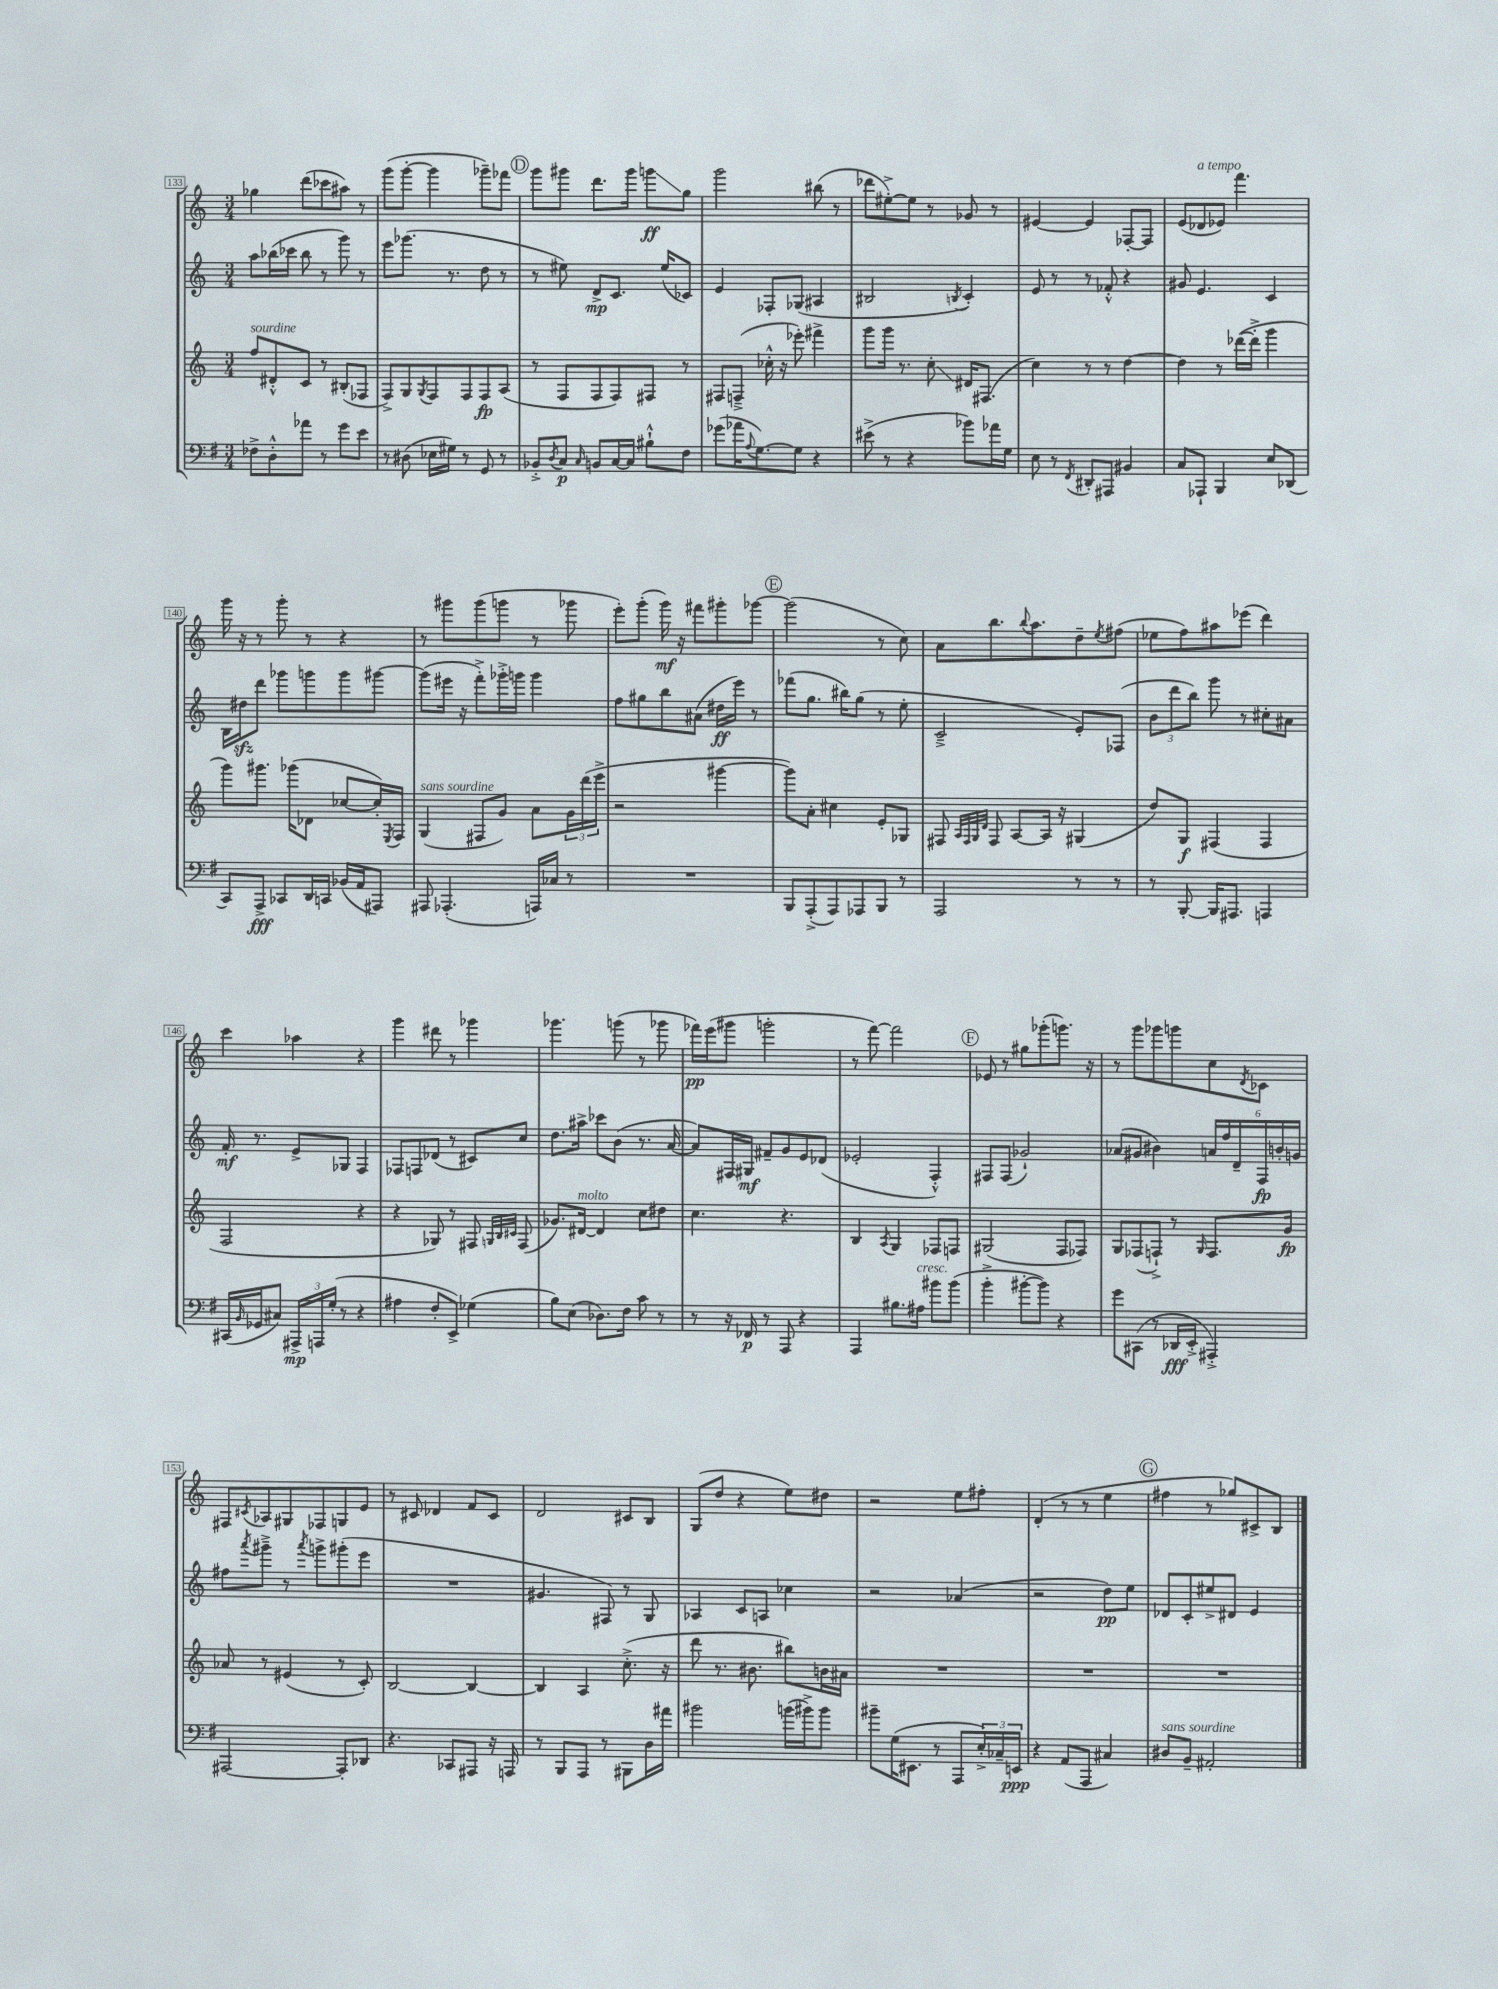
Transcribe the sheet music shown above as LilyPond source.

<<
\new StaffGroup <<
\new Staff = "s0" {
    \clef treble \key c \major \numericTimeSignature \time 3/4
    ges''4 d'''8( ces'''8 ais''8) r8 |
    g'''8( g'''8~-. g'''4 ges'''8--) fes'''8 |
    \mark \markup { \circle "D" } g'''8 gis'''8 d'''8. gis'''16 g'''8\glissando\ff g''8 |
    g'''2 bis''8( r8 |
    des'''8 eis''8~-.->) eis''8 r8 ges'8 r8 |
    eis'4~ eis'4 fes8~-. fes8 |
    e'8( des'8^\markup { \italic "a tempo" } ees'8) f'''4. |
    g'''16 r16 r8 g'''8-. r8 r4 |
    r8 gis'''8 gis'''8( g'''8 r8 ges'''8 |
    e'''8-.) g'''8-.( g'''16\mf) r16 fis'''8 gis'''8-. ges'''8~ |
    \mark \markup { \circle "E" } ges'''2( r8 c''8) |
    a'8 b''8. \appoggiatura { b''8 } a''8. d''8-- \acciaccatura { e''8 } fis''8( |
    ees''8 f''8) ais''8 ees'''8( d'''4) |
    c'''4 aes''4 r4 |
    g'''4 dis'''8 r8 ges'''4 |
    ges'''4. g'''8( r8 ges'''8 |
    fes'''16\pp) e'''16( gis'''8 g'''2-. |
    r8 f'''8~) f'''2 |
    \mark \markup { \circle "F" } ees'8 r8 gis''8 ges'''8-.( g'''8.) r16 |
    r8 g'''8 ges'''8 g'''8 c''8 \acciaccatura { d'8 } ces'8 |
    fis8 \acciaccatura { cis'8 } aes8 gis8 fes8 g8 e'8 |
    r8 cis'8 des'4 f'8 cis'8 |
    d'2 cis'8 b8 |
    g8( d''8 r4 e''8) dis''8 |
    r2 e''8 fis''8-. |
    d'4-.( r8 r8 e''4 |
    \mark \markup { \circle "G" } fis''4 r8 ges''8) cis'8-> b8 \bar "|." |
}
\new Staff = "s1" {
    \clef treble \key c \major \numericTimeSignature \time 3/4
    a''8 bes''16( ces'''16 bes''8 r8 g'''8) r8 |
    e'''8 ges'''8.( r8. d''8 r8 |
    \mark \markup { \circle "D" } r8 eis''8) d'8->\mp c'8. eis''16( ces'8) |
    e'4 fes8-. ges8( ais4 |
    bis2 \acciaccatura { b8 } c'4-.) |
    e'8 r8 r8 fes'8-.-^ r4 |
    gis'8 e'4. c'4 |
    b16 dis''16\sfz d'''8 ges'''8 g'''8 g'''8 gis'''8~ |
    gis'''8( eis'''16 r16 f'''8-.->) ges'''16-.-> g'''16 g'''4 |
    f''8 gis''8 b''8 ais'8( dis''16\ff e'''16) r8 |
    \mark \markup { \circle "E" } fes'''8( g''8. bis''16) g''8( r8 e''8-. |
    c'2---> e'8-.) fes8( |
    \tuplet 3/2 { b'8 d'''8 b''8) } g'''8 r8 cis''8-. ais'8 |
    f'16-.\mf r8. e'8-> ges8 f4 |
    fes8 f8 des'8( r8 cis'8) c''8 |
    d''8. ais''16-> ces'''8 b'8( r8. a'16~ |
    a'8) fis16 gis16\mf fis'8-- g'8 e'8 des'8( |
    ees'2-. f4-.-^) |
    \mark \markup { \circle "F" } fis8 fis8( ges'2-!) |
    aes'8( gis'8 bis'4) \tuplet 6/4 { a'16 f''16 d'16-- f16\fp b'16-. g'16 } |
    fis''8 \acciaccatura { a'''8 } gis'''8---> r8 \acciaccatura { a'''8 } g'''8-> gis'''8-.( e'''8 |
    R2. |
    gis'4. fis8) r8 g8 |
    aes4 c'8 a8 ces''4 |
    r2 aes'4( |
    r2 d''8\pp) e''8 |
    \mark \markup { \circle "G" } des'8 c'8-. eis''8-> dis'8 e'4 \bar "|." |
}
\new Staff = "s2" {
    \clef treble \key c \major \numericTimeSignature \time 3/4
    f''8^\markup { \italic "sourdine" } dis'8-.-^ c'8 r8 bis8-.( fes8 |
    f8->) g8 \acciaccatura { g8 } f8 f8 f8\fp a8( |
    \mark \markup { \circle "D" } r8 f8 f8 f8) fis8 r8 |
    fis8 f8--->( ces''16-.-^ r16 ees'''8-.) fis'''4-> |
    g'''8 g'''16 r8. c''8-.\glissando dis'16 fis8.( |
    c''4) r8 r8 d''4~ |
    d''4 r8 des'''16~( des'''16-.-> g'''4 |
    g'''8) gis'''8. ges'''16( des'8 ces''8~ ces''16-.) \acciaccatura { e8 } f16 |
    g4^\markup { \italic "sans sourdine" }( fis8 g'8) a'8 \tuplet 3/2 { g'16 d'''16( e'''16-> } |
    r2 gis'''4~ |
    \mark \markup { \circle "E" } gis'''8) a'8-. cis''4 e'8-. ges8 |
    fis8 \grace { a32 fis32 g32 d'32 } fis8 a8~ a16 r16 gis4( |
    d''8) g8\f fis4( fis4 |
    f2 r4 |
    r4 ges8) r8 fis8 \grace { g32 b32 cis'32 } fis8( |
    ges'8.) dis'16~^\markup { \italic "molto" } dis'4 c''8 dis''8 |
    c''4. r4. |
    b4 \acciaccatura { a8 } g4 fes8 f8 |
    \mark \markup { \circle "F" } gis2( f8 fes8) |
    g8 fes8( f8-!->) r8 \grace { g16 } f8. g'16\fp |
    aes'8 r8 eis'4( r8 c'8-.) |
    b2~ b4~ |
    b4 a4 c''8.-.->( r16 |
    d'''8 r8. bis'8. bis''8) b'16 ais'16 |
    R2. |
    R2. |
    \mark \markup { \circle "G" } R2. \bar "|." |
}
\new Staff = "s3" {
    \clef bass \key g \major \numericTimeSignature \time 3/4
    fes8-> d8-.-^ aes'8 r8 g'8 e'8 |
    r8 dis8( ees16 gis16) r8 g,8 r8 |
    \mark \markup { \circle "D" } bes,8-.-> \acciaccatura { d8 } c8\p \grace { c16 } b,8 c16~ c16 bis8-!-^ fis8 |
    ges'8( aes'16 \appoggiatura { a8 } g8.~) g8 r4 |
    eis'8->( r8 r4 bes'8) aes'16 g16 |
    e8 r8 \acciaccatura { fis,8 } dis,8-. ais,,8 bis,4 |
    c8 aes,,8-! b,,4 e8 des,8( |
    c,8) a,,8->\fff ces,8 d,16 c,16 bes,16( a,16 ais,,8) |
    ais,,8 aes,,4.-.( a,,16) ces16 r8 |
    R2. |
    \mark \markup { \circle "E" } b,,8 a,,8-.->( a,,8) aes,,8 b,,8 r8 |
    a,,2 r8 r8 |
    r8 b,,8~-. b,,16 ais,,8. a,,4 |
    cis,16( \grace { b,16 } ges,16 cis8) \tuplet 3/2 { ais,,16->\mp a,,16 g16-.( } r8 r4 |
    ais4 fis8-. e,8->) ges4( |
    b8) e8( des8.) fis16 c'8 r8 |
    r8 r16 fes,16\p r8 a,,8 r4 |
    a,,4 bis8. ais16^\markup { \italic "cresc." } bis'8 bis'8( |
    \mark \markup { \circle "F" } b'4-.-> bis'8~-. bis'8) r4 |
    g'8 cis,8( r8 des,16\fff e,16-.-> ais,,4-.->) |
    ais,,2~ ais,,8-. des,8 |
    r4. ces,8 ais,,8 r16 a,,16 |
    r8 b,,8 a,,8 r8 bis,,8 d16 ais'16 |
    bis'2 b'16( bis'16->) bis'8 |
    bis'8-- g16( eis,8. r8 a,,8 \tuplet 3/2 { e16-.->) ces16-- e,16\ppp } |
    r4 a,8( a,,8 cis4) |
    \mark \markup { \circle "G" } dis8^\markup { \italic "sans sourdine" } b,8-- ais,2-. \bar "|." |
}
>>
>>
\layout { \context { \Score currentBarNumber = #133 \override BarNumber.stencil = #(make-stencil-boxer 0.1 0.3 ly:text-interface::print) } }
